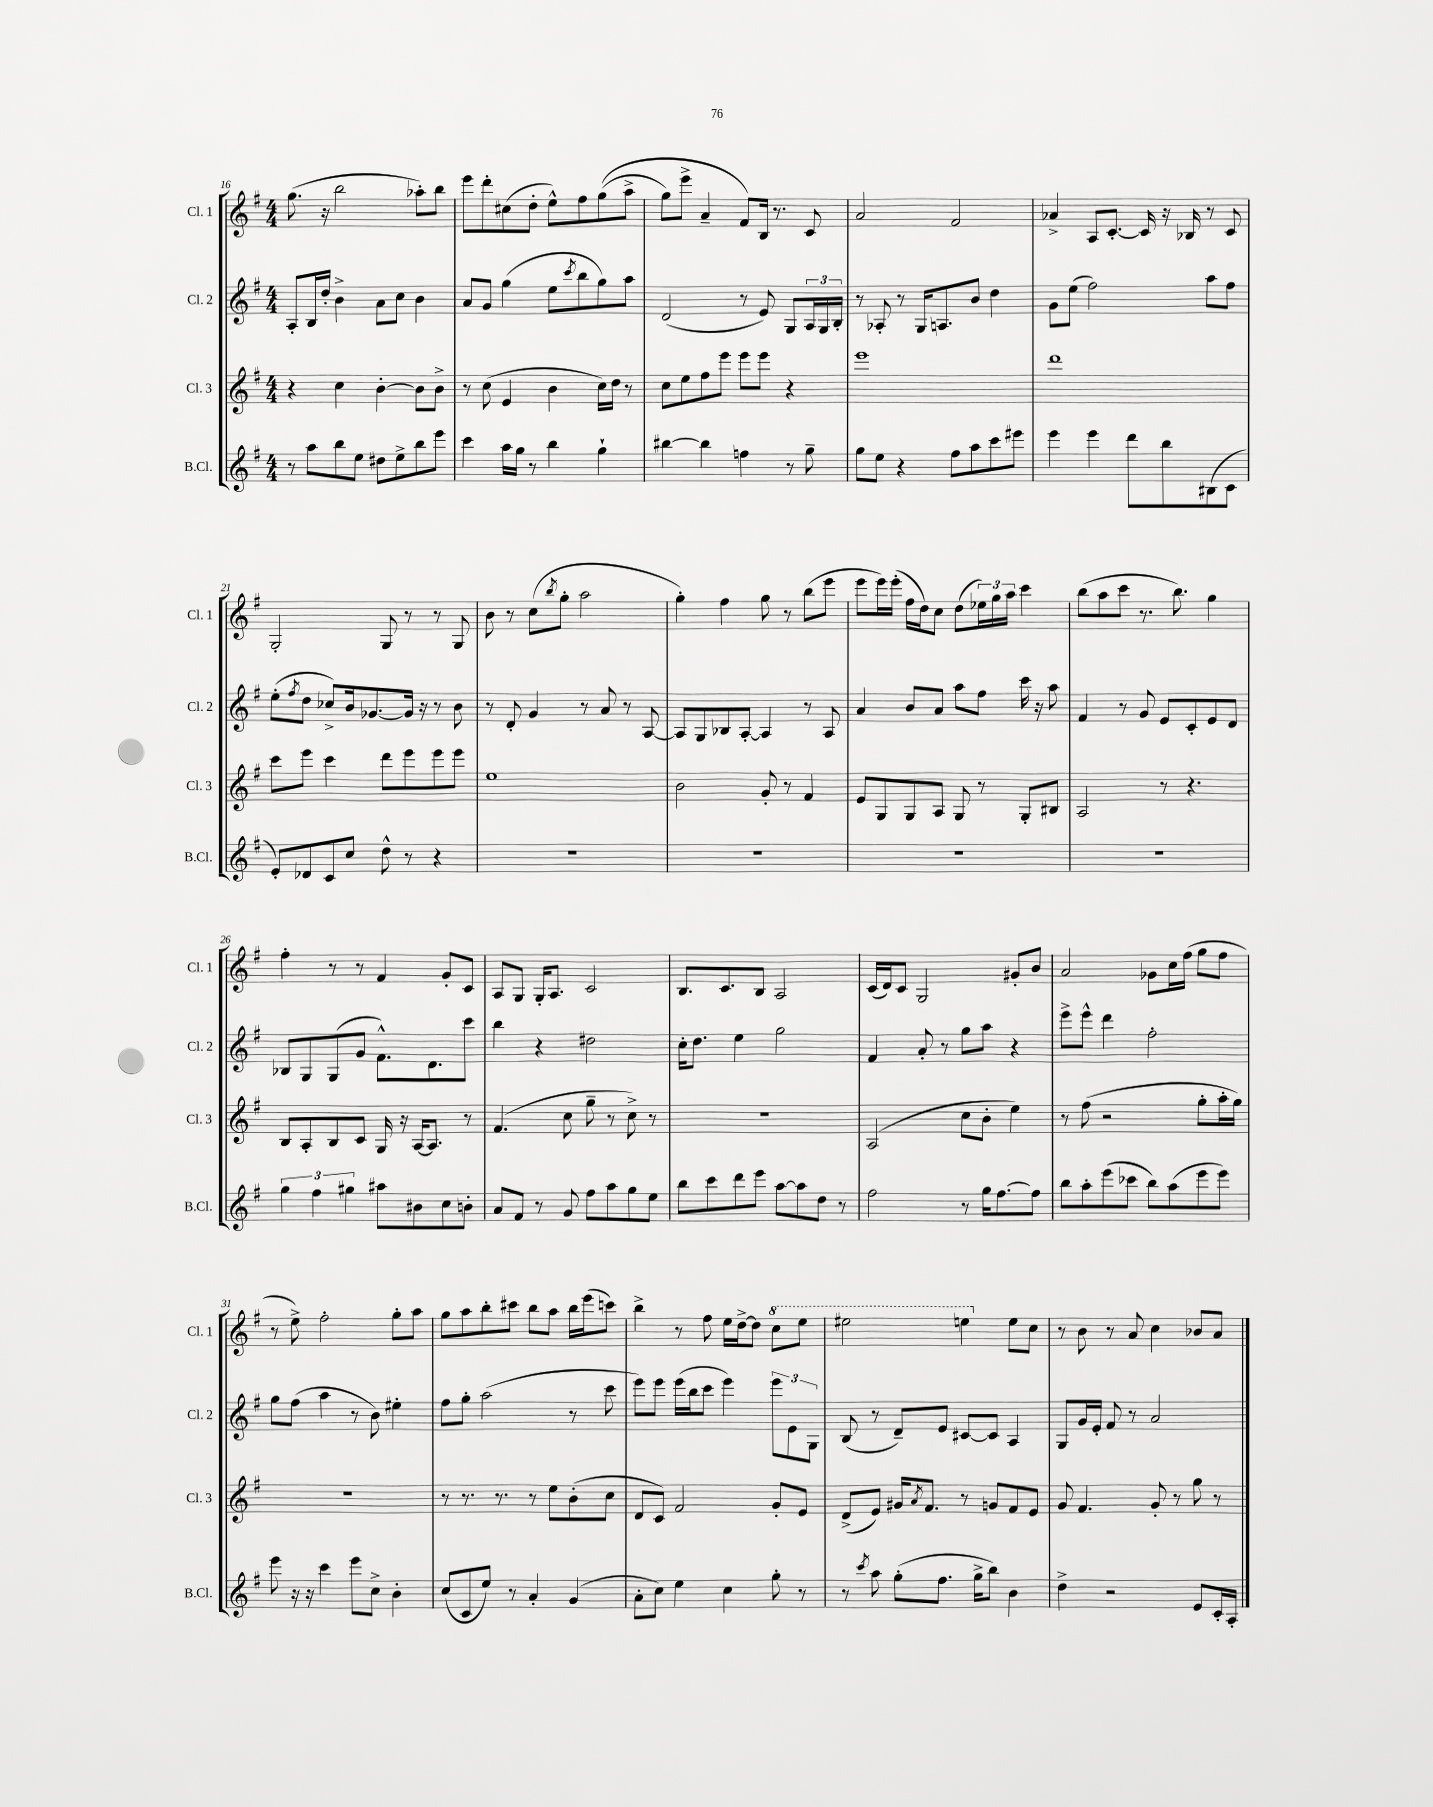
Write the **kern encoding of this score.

**kern	**kern	**kern	**kern
*staff4	*staff3	*staff2	*staff1
*clefG2	*clefG2	*clefG2	*clefG2
*k[f#]	*k[f#]	*k[f#]	*k[f#]
*M4/4	*M4/4	*M4/4	*M4/4
8r	4r	8A'	(8.gg
8aa	.	16B	.
.	.	16dd'	16r
8bb	4cc	4b^	2bb
8ee	.	.	.
8dd#	[4b'	8a	.
8ee^	.	8cc	.
8bb	8b]	4b	8aa-')
8eee	8b^	.	8bb
=	=	=	=
4ccc	8r	8a	8eee
.	(8cc	8g	8ddd'
16aa	4e	(4gg	(8cc#
16gg	.	.	.
8r	.	.	8dd'
4bb	4b	8ee	8ee^^)
.	.	8qccc	.
.	.	8bb	8ff#
4gg`	16cc)	8gg)	&((8gg
.	16dd	.	.
.	8r	8aa	8aa^
=	=	=	=
[4bb#	8cc	(2d	8gg)
.	8ee	.	8eee^
4bb#]	8ff#	.	4a~
.	8eee	.	.
4ff	8eee	8r	8f#&)
.	8eee	8e)	16B
.	.	.	8.r
8r	4r	8G	.
8gg~	.	24A	8c
.	.	24G	.
.	.	24B'	.
=	=	=	=
8gg	1eee	8r	2a
8ee	.	8A-'	.
4r	.	8r	.
.	.	16G	.
.	.	8.A	.
8ff#	.	.	2f#
8aa	.	8b	.
8ccc	.	4dd	.
8eee#	.	.	.
=	=	=	=
4eee	1ddd	8g	4a-^
.	.	(8ee	.
4eee	.	2ff#)	8A
.	.	.	[8.c'
8ddd	.	.	.
.	.	.	16c]
8bb	.	.	16r
.	.	.	16B-
(8B#	.	8aa	8r
8c	.	8ff#	8c
=	=	=	=
8e')	8ccc	(8ee'	2G'
.	.	8qff#	.
8d-	8eee	8dd	.
8c	4ccc	8cc-^)	.
8cc	.	16b	.
.	.	[8.g-	.
8dd^^	8ddd	.	8G
8r	8eee	16g-]	8r
.	.	16r	.
4r	8eee	8r	8r
.	8eee	8b	8G
=	=	=	=
1r	1ee	8r	8b
.	.	8d'	8r
.	.	4g	(8cc
.	.	.	8qbb
.	.	.	8gg'
.	.	8r	2aa
.	.	8a	.
.	.	8r	.
.	.	[8A	.
=	=	=	=
1r	2b	8A]	4gg')
.	.	8G	.
.	.	8B-	4ff#
.	.	[8A'	.
.	8g'	4A]	8gg
.	8r	.	8r
.	4f#	8r	(8bb
.	.	8A	8eee
=	=	=	=
1r	8e	4a	8eee
.	8G	.	16eee)
.	.	.	(16eee'
.	8G	8b	16ff#
.	.	.	16dd)
.	8A	8a	8cc
.	8G	8aa	(8dd
.	8r	8ff#	24ee-)
.	.	.	24gg
.	.	.	24aa
.	8G'	16ccc	4ccc
.	.	16r	.
.	8B#	8aa	.
=	=	=	=
1r	2A	4f#	(8bb
.	.	.	8aa
.	.	8r	8ccc
.	.	8g	8.r
.	8r	8e	.
.	.	.	8.bb)
.	4.r	8c'	.
.	.	8e	4gg
.	.	8d	.
=	=	=	=
6gg	8B	8B-	4ff#'
.	8A'	8G	.
6ff#	.	.	.
.	8B	(8G	8r
6gg#	.	.	.
.	8c	8g	8r
8aa#	16G	8.f#^^)	4f#
.	16r	.	.
8b#	[16A	.	.
.	8.A]	8.d	.
8cc	.	.	8g'
8b'	8r	8ccc	8c
=	=	=	=
8a	(4.f#	4bb	8A
8f#	.	.	8G
8r	.	4r	16G'
.	.	.	8.A
8g	8cc	.	.
8ff#	8gg~	2dd#	2c
8aa	8r	.	.
8gg	8cc^)	.	.
8ee	8r	.	.
=	=	=	=
8bb	1r	16cc'	8.B
.	.	8.dd	.
8ccc	.	.	.
.	.	.	8.c
8ddd	.	4ee	.
8eee	.	.	8B
[8aa	.	2gg	2A
8aa]	.	.	.
8dd	.	.	.
8r	.	.	.
=	=	=	=
2ff#	(2A	4f#	(16c
.	.	.	16d)
.	.	.	8c
.	.	8a'	2G
.	.	8r	.
8r	8cc	8gg	.
16gg	8b'	8aa	.
[8.ff#	.	.	.
.	4ee)	4r	8g#'
8ff#]	.	.	8b
=	=	=	=
8bb	8r	8eee^	2a
8aa'	(8ff#	8eee^^	.
(8eee	2r	4ddd	.
8ccc-	.	.	.
8bb)	.	2ff#'	8g-
(8aa	.	.	16cc
.	.	.	(16ff#
8eee	8gg'	.	8gg
8eee)	16aa'	.	8ff#
.	16gg)	.	.
=	=	=	=
8eee	1r	8gg	8r
16r	.	(8ff#	8ee^)
16r	.	.	.
4ccc	.	4aa	2ff#'
8eee	.	8r	.
8cc^	.	8b)	.
4b'	.	4ee#'	8gg'
.	.	.	8aa
=	=	=	=
(8cc	8r	8ff#	8gg
8c	8.r	8gg'	8aa
8ee)	.	(2aa	8bb'
.	8.r	.	.
8r	.	.	8ccc#
4a'	8r	.	8bb
.	8ee	.	8aa
(4g	(8b'	8r	16bb
.	.	.	(16eee
.	8cc	8ccc	8ccc)
=	=	=	=
8a'	8d	8eee)	4bb^
8cc)	8c)	8eee	.
4ee	2f#	(16eee	8r
.	.	16bb	.
.	.	8ccc	8ff#
4cc	.	4eee)	16ee
.	.	.	[16dd^
.	.	.	8dd]
8gg'	8g'	12eee	8ccc
.	.	12e	.
8r	8e	.	8eee
.	.	12G	.
=	=	=	=
8r	(8d^	(8B	2eee#
8qccc	.	.	.
8aa	8e)	8r	.
(8gg'	16g#	8d~)	.
.	8qa	.	.
.	8.f#	.	.
8.ff#	.	8e	.
.	8r	[8c#	4eee
16gg^	.	.	.
8bb)	8g	8c#]	.
4b	8f#	4A	8ee
.	8e	.	8cc
=	=	=	=
4dd^	8g	8G	8r
.	4.f#	16g	8b
.	.	16e'	.
2r	.	8f#	8r
.	.	8r	8a
.	8g'	2a	4cc
.	8r	.	.
8e	8gg	.	8b-
16c'	8r	.	8a
16A'	.	.	.
==	==	==	==
*-	*-	*-	*-
